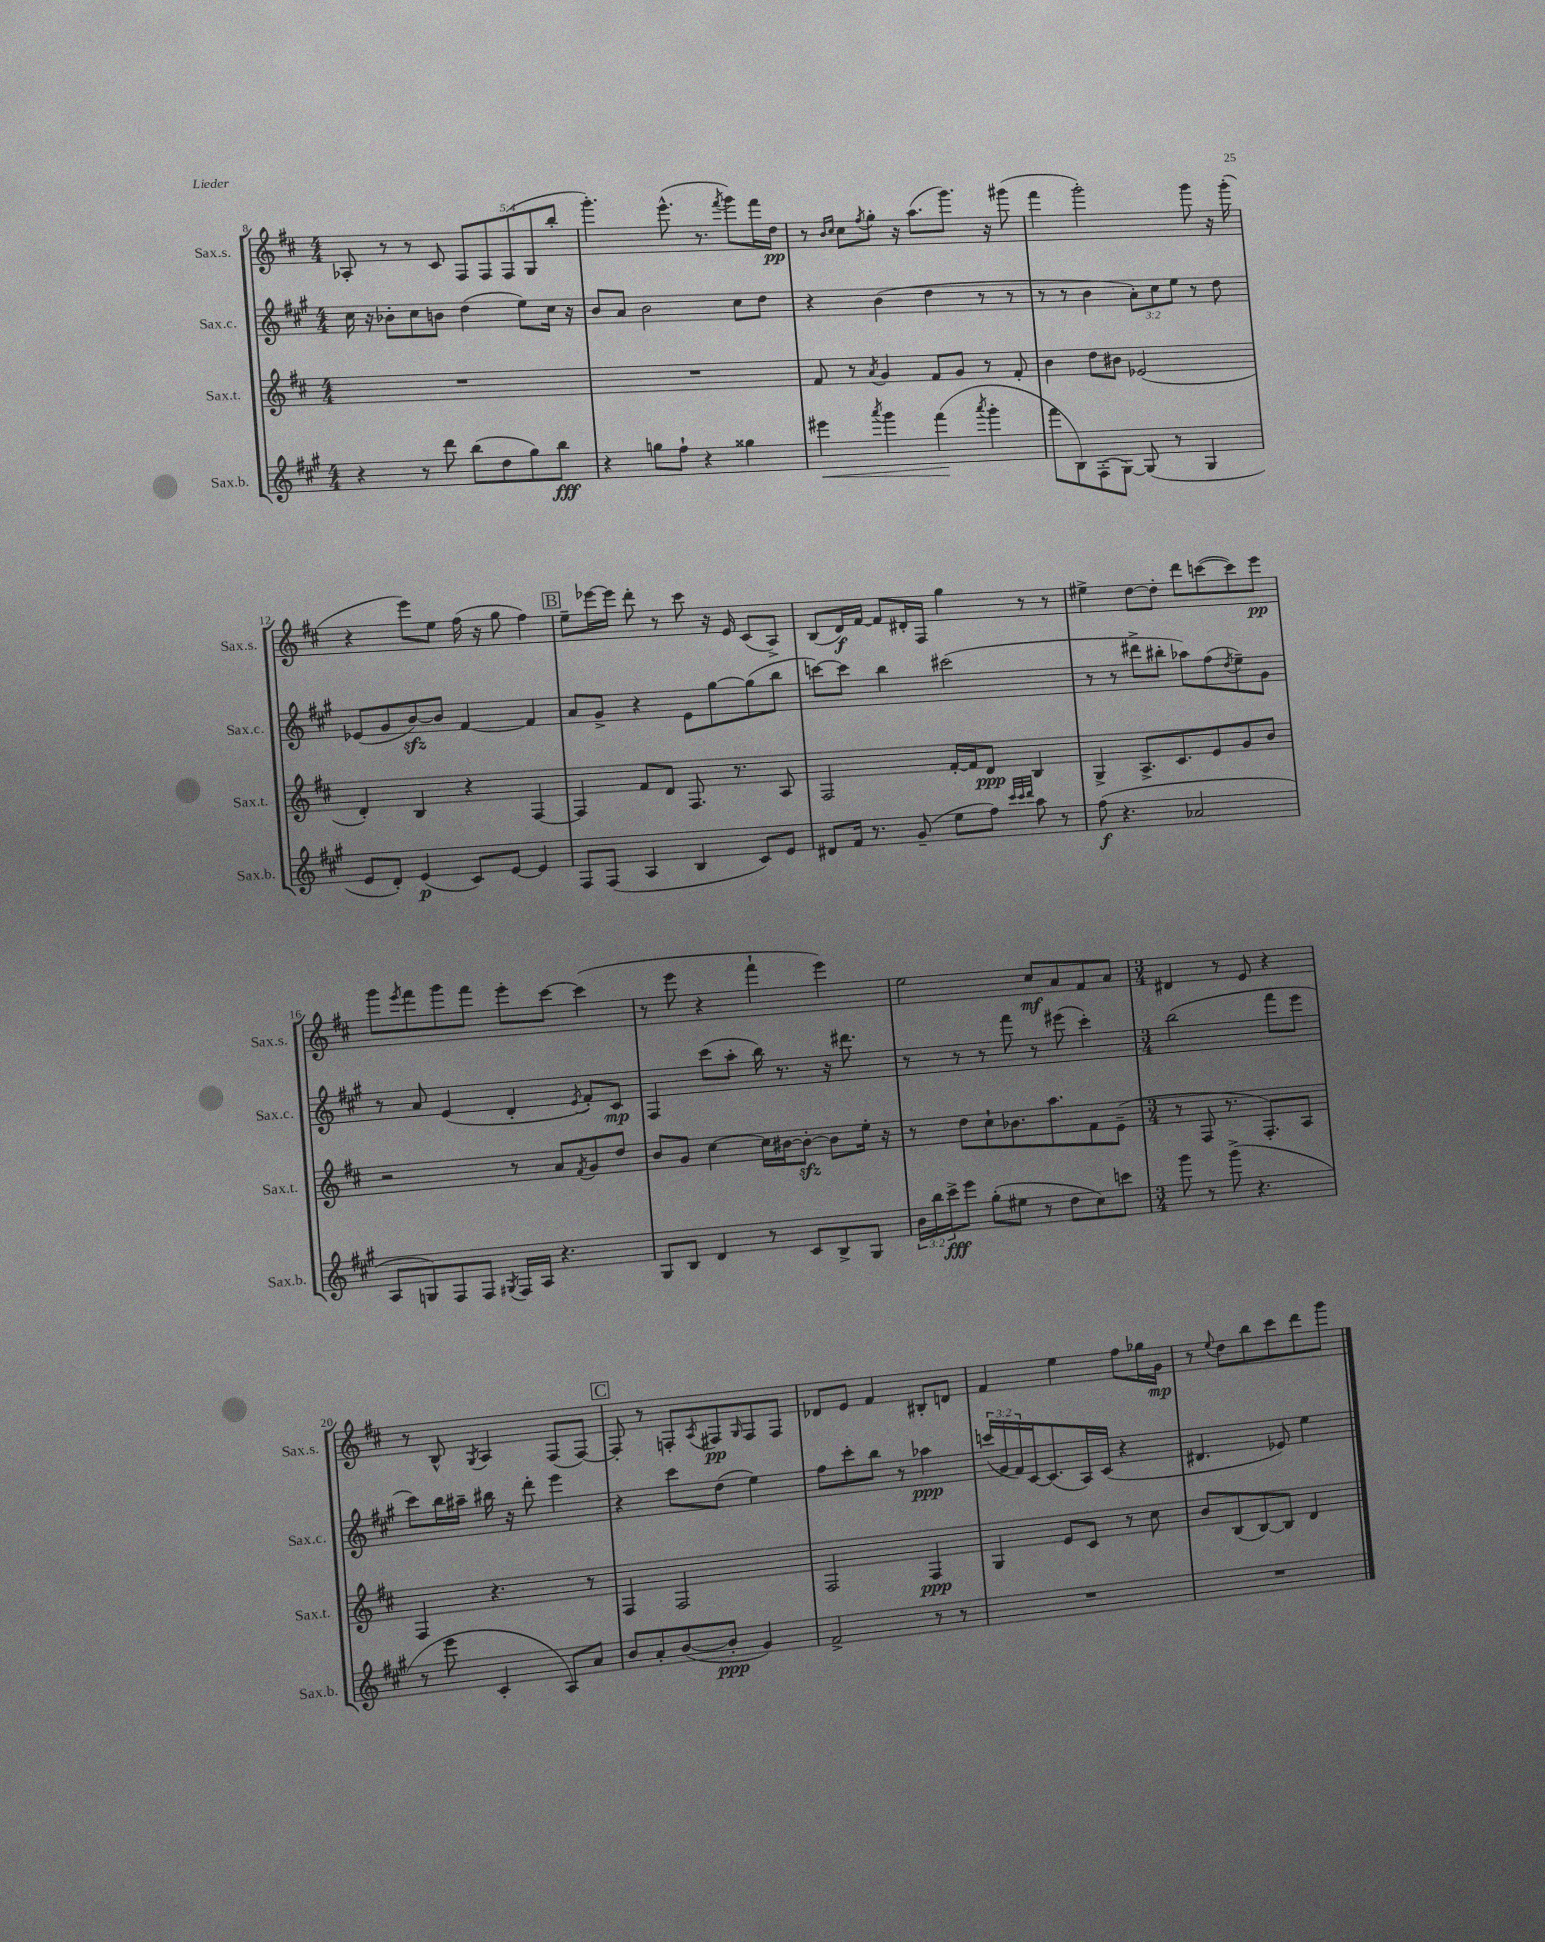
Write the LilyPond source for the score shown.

<<
\new StaffGroup <<
\new Staff = "s0" \with { instrumentName = "Sax.s." shortInstrumentName = "Sax.s." } {
    \clef treble \key d \major \numericTimeSignature \time 4/4 \override Staff.TupletNumber.text = #tuplet-number::calc-fraction-text
    aes8-. r8 r8 cis'8 \tuplet 5/4 { fis8 fis8 fis8( g8 b''8-. } |
    g'''4.-.) e'''8.-^( r8. \acciaccatura { fis'''8 } g'''8) fis'''16 d''16\pp |
    r8 \grace { b'16 cis''16 } cis''8 \acciaccatura { fis''8 } g''8-. r16 a''8.( g'''8.) r16 gis'''8( |
    fis'''4 g'''2-.) g'''8 r16 g'''16-.( |
    r4 e'''8) e''8 fis''16( r16 g''8 fis''4) |
    \mark \markup { \box "B" } e''8-- ees'''16~ ees'''16 d'''8-. r8 cis'''8 r16 e'16 cis'8( a8->) |
    b8( d'16\f) fis'16~ fis'8 dis'16-. fis16 g''4 r8 r8 |
    eis''4-> d''8~ d''8-. d'''8 c'''8~( c'''8) e'''8\pp |
    g'''8 \acciaccatura { e'''8 } fis'''8 g'''8 fis'''8 e'''8-. cis'''8~ cis'''4( |
    r8 e'''8 r4 fis'''4-! e'''4) |
    e''2 cis''8\mf a'8 fis'8 a'8 |
    \numericTimeSignature \time 3/4 dis'4 r8 e'8 r4 |
    r8 b8-^ \acciaccatura { g8 } a4 fis8( fis8~) |
    \mark \markup { \box "C" } fis8-. r8 f8-. \acciaccatura { a8 } fis8\pp \grace { g16 } fis8 fis8 |
    des'8 e'8 fis'4 bis8-. d'8 |
    fis'4 e''4 fis''8 ges''16 g'16\mp |
    r8 \appoggiatura { e''8 } d''8 b''8 cis'''8 d'''8 g'''8 \bar "|." |
}
\new Staff = "s1" \with { instrumentName = "Sax.c." shortInstrumentName = "Sax.c." } {
    \clef treble \key a \major \numericTimeSignature \time 4/4 \override Staff.TupletNumber.text = #tuplet-number::calc-fraction-text
    cis''16 r16 bes'8-. cis''8 b'8 d''4( e''8) cis''16 r16 |
    b'8 a'8 b'2 cis''8 d''8 |
    r4 b'4( d''4 r8 r8 |
    r8 r8 b'4 \tuplet 3/2 { a'8-.) cis''8 e''8 } r8 d''8 |
    ees'8( gis'8 b'8~\sfz) b'8 fis'4~ fis'4 |
    \mark \markup { \box "B" } a'8 gis'8-> r4 e'8 gis''8~ gis''8( b''8 |
    c'''8~) c'''8 b''4 cis'''2( |
    r8 r8 dis'''8-> bis''8-. aes''8) fis''8( \acciaccatura { d''8 } e''8--) gis'8 |
    r8 a'8 e'4( d'4-. \acciaccatura { e'8 } fis'8-.) cis'8\mp |
    fis4 cis'''8( a''8-. b''16) r8. r16 dis'''8. |
    r8 r8 r8 fis'''8 r8 eis'''8( cis'''4-.) |
    \numericTimeSignature \time 3/4 b''2( fis'''8 e'''8 |
    cis'''8) b''16 ais''16-- bis''16 r16 d'''8-. e'''4 |
    \mark \markup { \box "C" } r4 cis'''8 d''8( e''4) |
    fis''8 cis'''8-. b''8 r8 aes''4\ppp |
    \tuplet 3/2 { c'''16( gis'16 fis'16) } cis'16~ cis'8.( a16) cis'16( r4 |
    dis'4. ees'8) e''4 \bar "|." |
}
\new Staff = "s2" \with { instrumentName = "Sax.t." shortInstrumentName = "Sax.t." } {
    \clef treble \key d \major \numericTimeSignature \time 4/4
    R1 |
    R1 |
    fis'8 r8 \acciaccatura { a'8 } g'4 fis'8 g'8 r8 fis'8-. |
    b'4 d''8 bis'8 ees'2( |
    d'4-.) b4 r4 fis4~ |
    \mark \markup { \box "B" } fis4 fis'8 d'8 fis8. r8. a8 |
    fis2 fis'16~-. fis'16 d'8\ppp b4 |
    g4-> a8.-> cis'8. e'8 g'8 b'8 |
    r2 r8 a'8 \acciaccatura { fis'8 } g'8 d''8 |
    b'8 g'8 cis''4~ cis''16 bis'16~ bis'8~-.\sfz bis'8 e''16-. r16 |
    r8 d''8 cis''8-! bes'8. a''8. fis'8 e'8--( |
    \numericTimeSignature \time 3/4 r8 fis8 r8. fis8.-.) a8 |
    fis4 r4. r8 |
    \mark \markup { \box "C" } fis4 fis2 |
    fis2 fis4\ppp |
    g4 e'8 cis'8 r8 cis''8 |
    b'8 b8( b8~) b8 d'4 \bar "|." |
}
\new Staff = "s3" \with { instrumentName = "Sax.b." shortInstrumentName = "Sax.b." } {
    \clef treble \key a \major \numericTimeSignature \time 4/4 \override Staff.TupletNumber.text = #tuplet-number::calc-fraction-text
    r4 r8 d'''8 b''8( d''8 gis''8) b''8\fff |
    r4 g''8 fis''8-! r4 gisis''4 |
    eis'''4\< \acciaccatura { a'''8 } gis'''4 fis'''4\!( \acciaccatura { a'''8 } gis'''4-. |
    fis'''8 b8) fis8-.( gis8~) gis8( r8 gis4 |
    e'8 d'8-.) e'4\p( cis'8) e'8~ e'4 |
    \mark \markup { \box "B" } fis8 fis8( a4 b4 cis'8) e'8 |
    dis'8 fis'16 r8. gis'8--( e''8 fis''8) \grace { cis'''32 cis'''32 d'''32 } a''8 r8 |
    fis''8\f( r4. aes'2 |
    a8 g8) fis8 fis8 \acciaccatura { gis8 } fis16 a16 r4. |
    gis8 b8 d'4 r8 cis'8 b8-> gis8 |
    \tuplet 3/2 { b'16 b''16 cis'''16->\fff } e'''8 gis''8-.( eis''8 r8 d''8 cis''8) c'''8 |
    \numericTimeSignature \time 3/4 gis'''8 r8 gis'''8->( r4. |
    r8 e'''8 cis'4-. a8) a'8 |
    \mark \markup { \box "C" } b'8 a'8-. b'8~( b'8-.\ppp gis'4) |
    fis'2-> r8 r8 |
    R2. |
    R2. \bar "|." |
}
>>
>>
\layout { \context { \Score currentBarNumber = #8 } }
